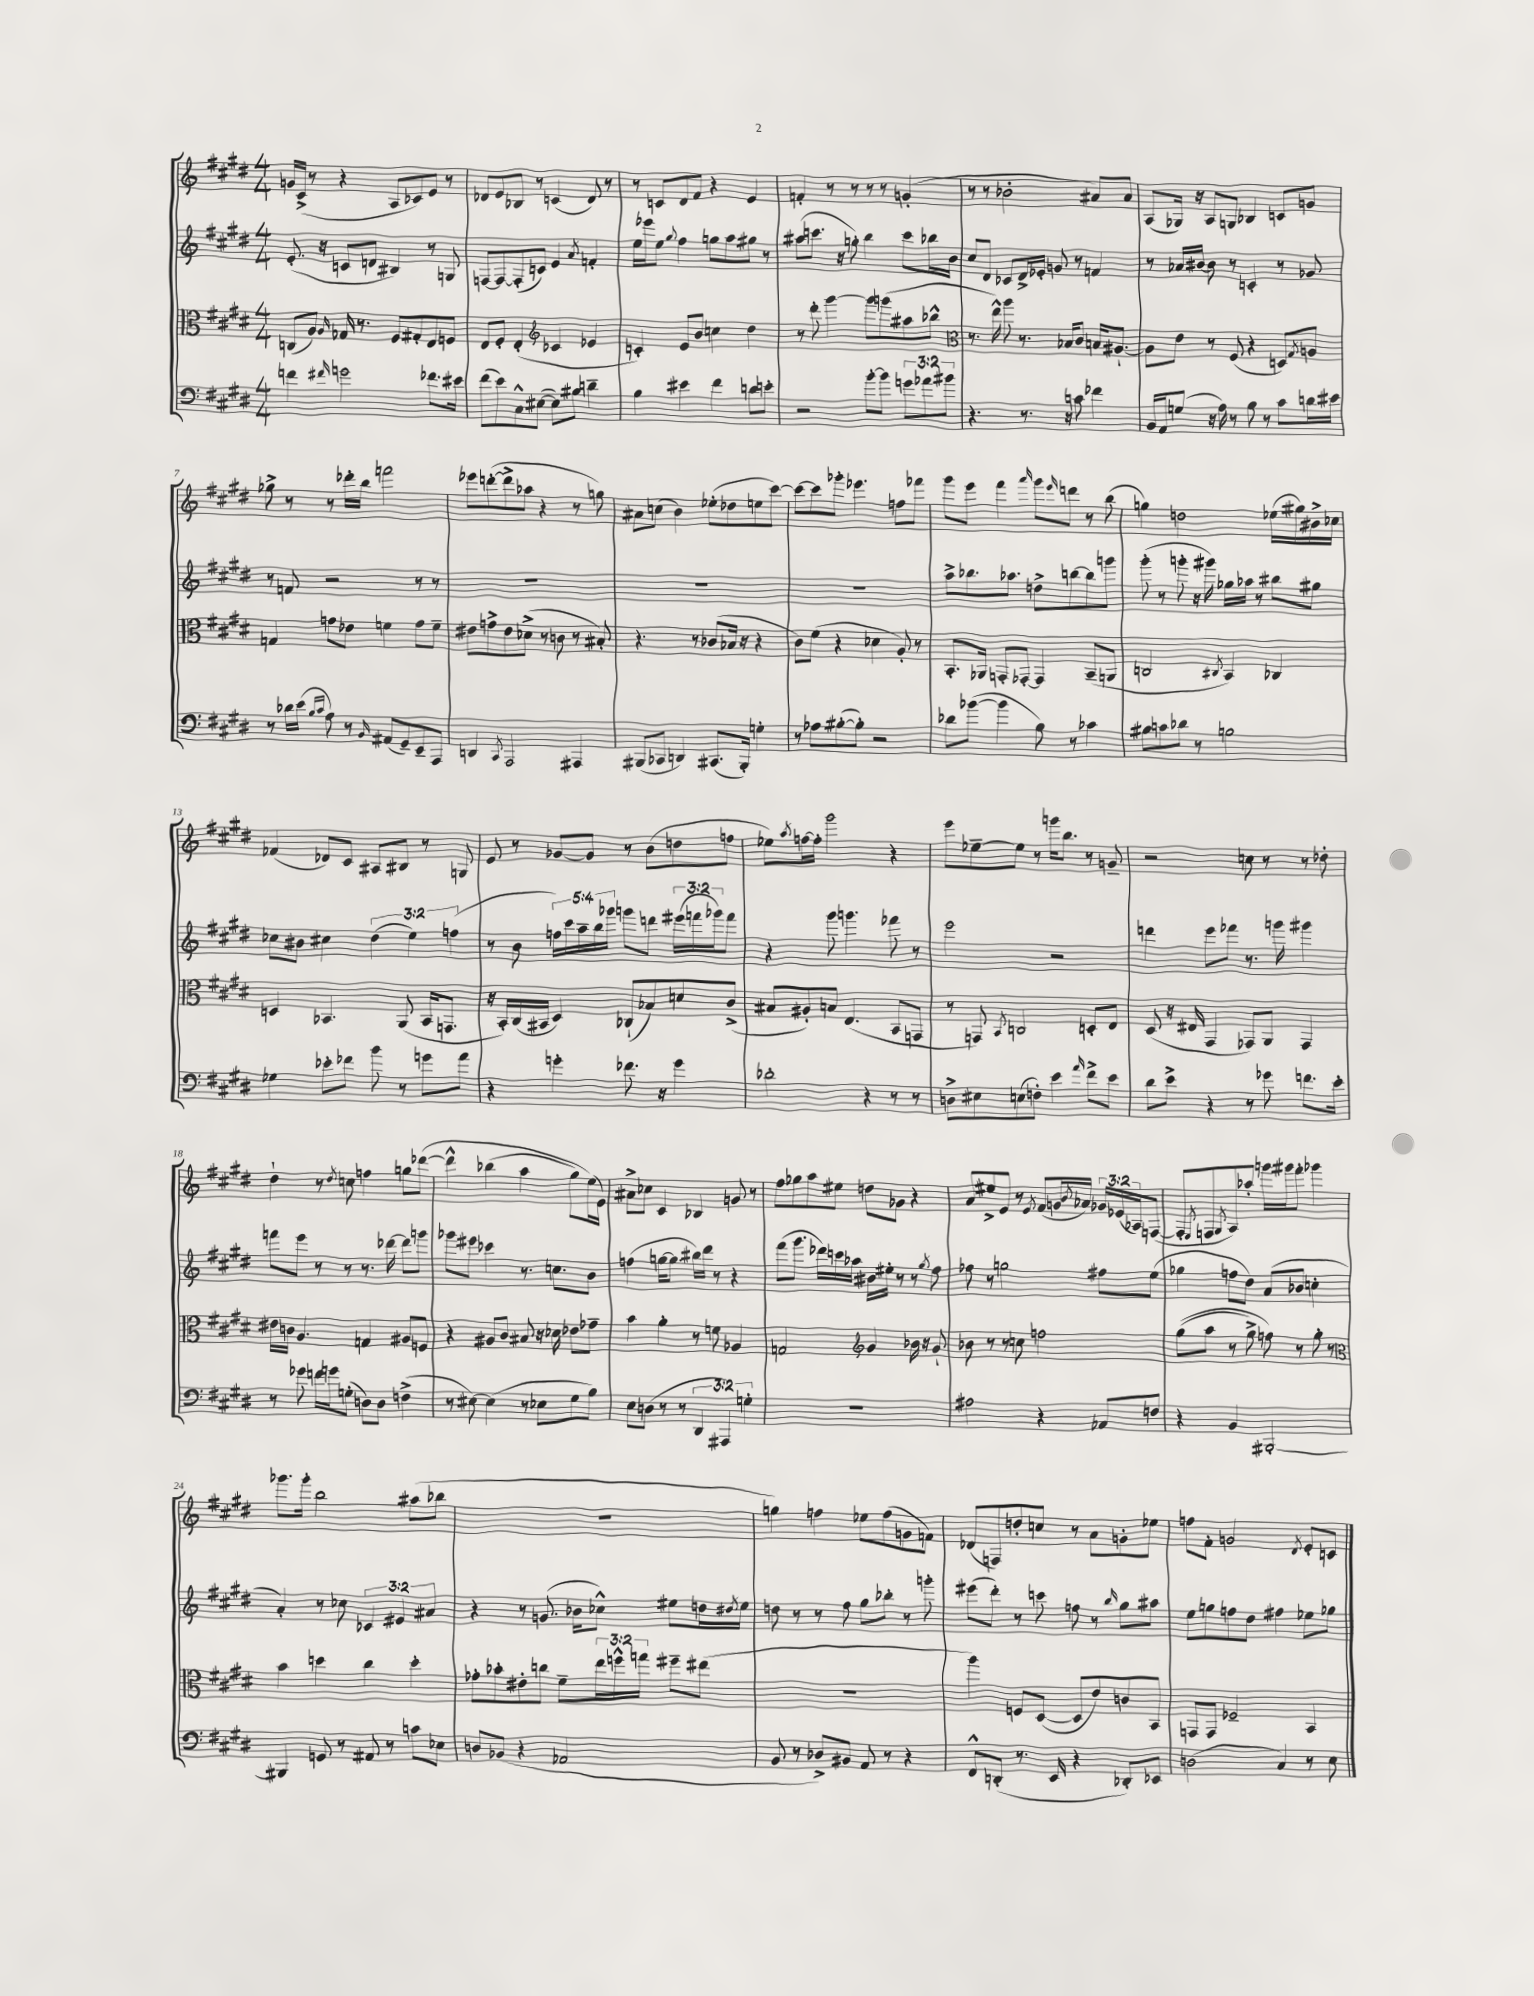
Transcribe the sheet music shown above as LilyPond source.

<<
\new StaffGroup <<
\new Staff = "s0" {
    \clef treble \key e \major \numericTimeSignature \time 4/4 \override Staff.TupletNumber.text = #tuplet-number::calc-fraction-text
    g'16 cis'16->( r8 r4 a8 ces'8) e'8 r8 |
    des'8 e'8 bes8 r8 c'4( des'8) r8 |
    r8 c'8 dis'8 fis'8 r4 e'4 |
    f'4-. r8 r8 r8 r8 g'4-.( |
    r8 r8 bes'2-. ais'8) ais'8 |
    a8( ges16) r16 a8 g8 bes4 c'8 g'8 |
    ges''8-> r8 r8 des'''16-. b''16 f'''2 |
    ees'''8 d'''8~-.( d'''8-> aes''8 r4 r8 g''8) |
    ais'8 c''8( b'4) ees''8-.( des''8 e''8 cis'''8~) |
    cis'''8~ cis'''8 ges'''8-. ees'''4. f''8 fes'''8 |
    gis'''8 e'''8 fis'''4 \grace { a'''16 } gis'''8 \grace { e'''16 } d'''8 r8 b''8( |
    g''4) d''2 ees''16( gis''16) bis'16-> ces''16 |
    fes'4( des'8) cis'8 ais8 bis8 r8 g8 |
    e'8 r8 ges'8~ ges'8 r8 b'8( d''8 f''8 |
    ees''8) \acciaccatura { a''8 } f''16~ f''16-. gis'''2 r4 |
    e'''8 ees''8~-- ees''8 r8 g'''16 b''8. r8 g'8-- |
    r2 c''8 r8 r8 des''8-. |
    dis''4-! r8 \acciaccatura { dis''8 } c''8 f''4 g''8 des'''8~\( |
    des'''4-^ bes''4( a''4 gis''8) e''16(\) e'16) |
    ais'8-> ces''8 cis'4 bes4 g'8 r8 |
    fis''8 ges''8 a''8 eis''8 d''8 ges'8 r4 |
    a'8 eis''8-> e'8 r8 \acciaccatura { e'8 } fis'8( g'16 \acciaccatura { b'8 } aes'16) \tuplet 3/2 { ges'16 ees'16( aes16) } f8~( |
    f8-. \acciaccatura { e8 } f8 \acciaccatura { gis8 } a8) aes''8-. g'''16 gis'''16 fis'''8-. ges'''4 |
    ges'''8. ges'''16-. b''2 ais''8( bes''8 |
    R1 |
    g''4) f''4 ees''8 f''8( g'8 f'8) |
    des'8( f8) d''8-. c''8 r8 a'8 g'8-. ees''8 |
    f''8 fis'8-. g'2 \acciaccatura { dis'8 } e'8-. c'8 \bar "|." |
}
\new Staff = "s1" {
    \clef treble \key e \major \numericTimeSignature \time 4/4 \override Staff.TupletNumber.text = #tuplet-number::calc-fraction-text
    e'8.-.( r16 c'8 d'8 bis4) r8 g8 |
    f8~ f8~ f8-.( c'8) e'4 \acciaccatura { a'8 } f'4-. |
    e''16 ees'''16 e''8 \appoggiatura { gis''8 } fis''4 g''8 a''8 gis''8 r8 |
    ais''8( c'''8. r16 g''8-.) b''4 c'''8 bes''16 b'16 |
    cis''8 dis'8 ces'8 dis'16-> ees'16-. g'8 r8 f'4 |
    r8 aes'16 bis'16~ bis'8 r8 c'4-. r8 ges'8 |
    r8 f'8 r2 r8 r8 |
    R1 |
    R1 |
    R1 |
    a''8-> bes''8. aes''8. d''8-> b''8~ b''8 g'''8 |
    gis'''8-.( r8 g'''8-. r16 gis'''16) ges''16 aes''16 r8 bis''8 gis''8 |
    ces''8 bis'8 cis''4 \tuplet 3/2 { dis''4( e''4) f''4( } |
    r8 b'8 \tuplet 5/4 { f''16) cis'''16 a''16-- b''16 ges'''16 } g'''8 d'''8 \tuplet 3/2 { eis'''16( f'''16 ges'''16) } f'''8 |
    r4 gis'''8 g'''4. fes'''8 r8 |
    e'''2 r2 |
    d'''4 e'''8 fes'''8 r8. g'''16 gis'''4 |
    f'''8 e'''8 r8 r8 r8. des'''16~ des'''8 g'''8 |
    ges'''8 eis'''8 ces'''4 r8. c''8. b'8 |
    f''4( g''16~ g''8. bis''16) dis'''16 r8 r4 |
    fis'''8( gis'''8. des'''16) c'''16 aes''16 bis'16 eis''16-. r8 r8 \acciaccatura { gis''8 } fis''8 |
    fes''8 r8 g''2 fis''8 e''8( |
    ges''4 f''8 dis''8) a'8( bes'8 c''4-. |
    a'4-.) r8 ces''8 \tuplet 3/2 { ces'4 eis'4 ais'4 } |
    r4 r8 g'8.( bes'16 ces''8-^) eis''8 d''16 \acciaccatura { dis''8 } eis''16 |
    d''8 r8 r8 fis''8 gis''8 bes''8-. r8 g'''8-. |
    eis'''8( dis'''8-.) r8 c'''8 f''8 r8 \grace { b''16 } gis''8 ais''8 |
    e''8 g''8 f''8 dis''8 fis''4 ees''8 ges''8 \bar "|." |
}
\new Staff = "s2" {
    \clef alto \key e \major \numericTimeSignature \time 4/4 \override Staff.TupletNumber.text = #tuplet-number::calc-fraction-text
    c8( a8) \grace { a16 } ges16 r8. fis8 gis8-. e8 f8 |
    e8 fis8-. e4-.( \clef treble ces'4 ees'4 |
    c'4-.) e'8 b'8 c''4 dis''4 |
    r8 dis'''8-. gis'''4~ gis'''8 g'''8( ais''8 bes''8-^ |
    \clef alto r8. e''16-^) a''8 r8. bes16 cis'8 b16 ais8.~-! |
    ais8 e'8 r8 fis8( r4 d8) \acciaccatura { gis8 } a8 |
    g4 g'8 ees'8 f'4 g'8 f'8-- |
    eis'8 g'8-> eis'8 des'8->( r8 c'8 r8 bis8-.) |
    r4. r8 ces'8( bes16 r16 r4 |
    cis'8) fis'8( r4 des'4 a8-.) r8 |
    b,8.-. aes,16 g,8-. ges,8~-. ges,4 b,8--( a,8 |
    c2 \acciaccatura { cis8 } b,4) ces4 |
    d4 bes,4. a,8( bes,16 g,8. |
    r16 b,16-.) cis16( bis,16 dis4) ces8-!( bes8) d'8 cis'8->( |
    bis8 ais8-.) b8 e4.( b,8 g,8 |
    r8 g,8) \acciaccatura { b,8 } c2 d8-. e8 |
    dis8( r16 eis16 gis,4 ges,8) a,8 ges,4 |
    eis'16 c'16 a4. g4 ais8 f8 |
    r4 ais8 cis'8 bis8 r16 des'16 ees'8 ges'8-- |
    b'4 a'4-. r8 f'8 aes4 |
    g2 \clef treble gis'4 bes'16 r16 gis'8-! |
    bes'8 r8 r8 c''8 f''2 |
    gis''8(\( a''8 r8 gis''8->) f''8\) r8 gis''8-. r8 |
    \clef alto b'4 d''4 cis''4 d''4-. |
    ges'8-. bes'8-. eis'8-. c''8 fis'8-- \tuplet 3/2 { e''16 f''16-^ g''16 } fis''8-- eis''8( |
    R1 |
    a''4) f8 dis8~( dis8 e'8) c'8 b,8 |
    g,8 g,8 fes2-- b,4 \bar "|." |
}
\new Staff = "s3" {
    \clef bass \key e \major \numericTimeSignature \time 4/4 \override Staff.TupletNumber.text = #tuplet-number::calc-fraction-text
    f'4 \grace { fis'16 } g'2 fes'8. eis'16 |
    fis'8( e'8) cis8-^ eis8~( eis8) bis8 d'4-- |
    b4 eis'4 fis'4 d'8 e'8-. |
    r2 b'8~-. b'8 \tuplet 3/2 { g'8 aes'8 bis'8 } |
    r4. r8. r16 c'8 fes'4 |
    b,16 a,16 g8( r16 a16) r8 b8 r8 cis'8 d'16 eis'16 |
    r8 des'16 e'16( \grace { b16 cis'16 } a8) r8 \grace { b,16 } ais,8( gis,8--) e,8-- a,,8 |
    d,4 \acciaccatura { cis,8 } a,,2 ais,,4 |
    bis,,8( ces,8 d,4) cis,8.( bis,,16-.) g4-. |
    r8 aes8 bis8~-.( bis8-.) r2 |
    des'8 bes'8~( bes'4 b8) r8 ces'4 |
    bis8 c'8 des'8 r8 b2 |
    ges4 ees'8-. fes'8 b'8 r8 g'8 a'8 |
    r4 g'4-. fes'8. r16 g'4 |
    des'2-. r4 r8 r8 |
    d8-> eis8 e8( f8-.) e'4 \grace { a'16 } fis'8-> e'8 |
    dis'8 e'8-> r4 r8 ges'8 f'8. e'16-. |
    r8 ges'8 f'16 g'16 g8-.( d8) d8 f4->( |
    r8 eis8~) eis4( r8 ees8 gis8 b8) |
    e8 d8( r8 r8 \tuplet 3/2 { dis,4 ais,,4) g4-. } |
    R1 |
    ais2 r4 aes,8 f8 |
    r4 b,4 bis,,2~-. |
    bis,,4 g,8 r8 ais,8 r8 c'8 ees8 |
    d8 bes,8( r4 aes,2 |
    b,8 r8 des8->) bis,8 a,8 r8 r4 |
    fis,8-^ d,8-.( r8. e,16 r4 des,8-.) ees,8 |
    d2( cis4) r8 e8 \bar "|." |
}
>>
>>
